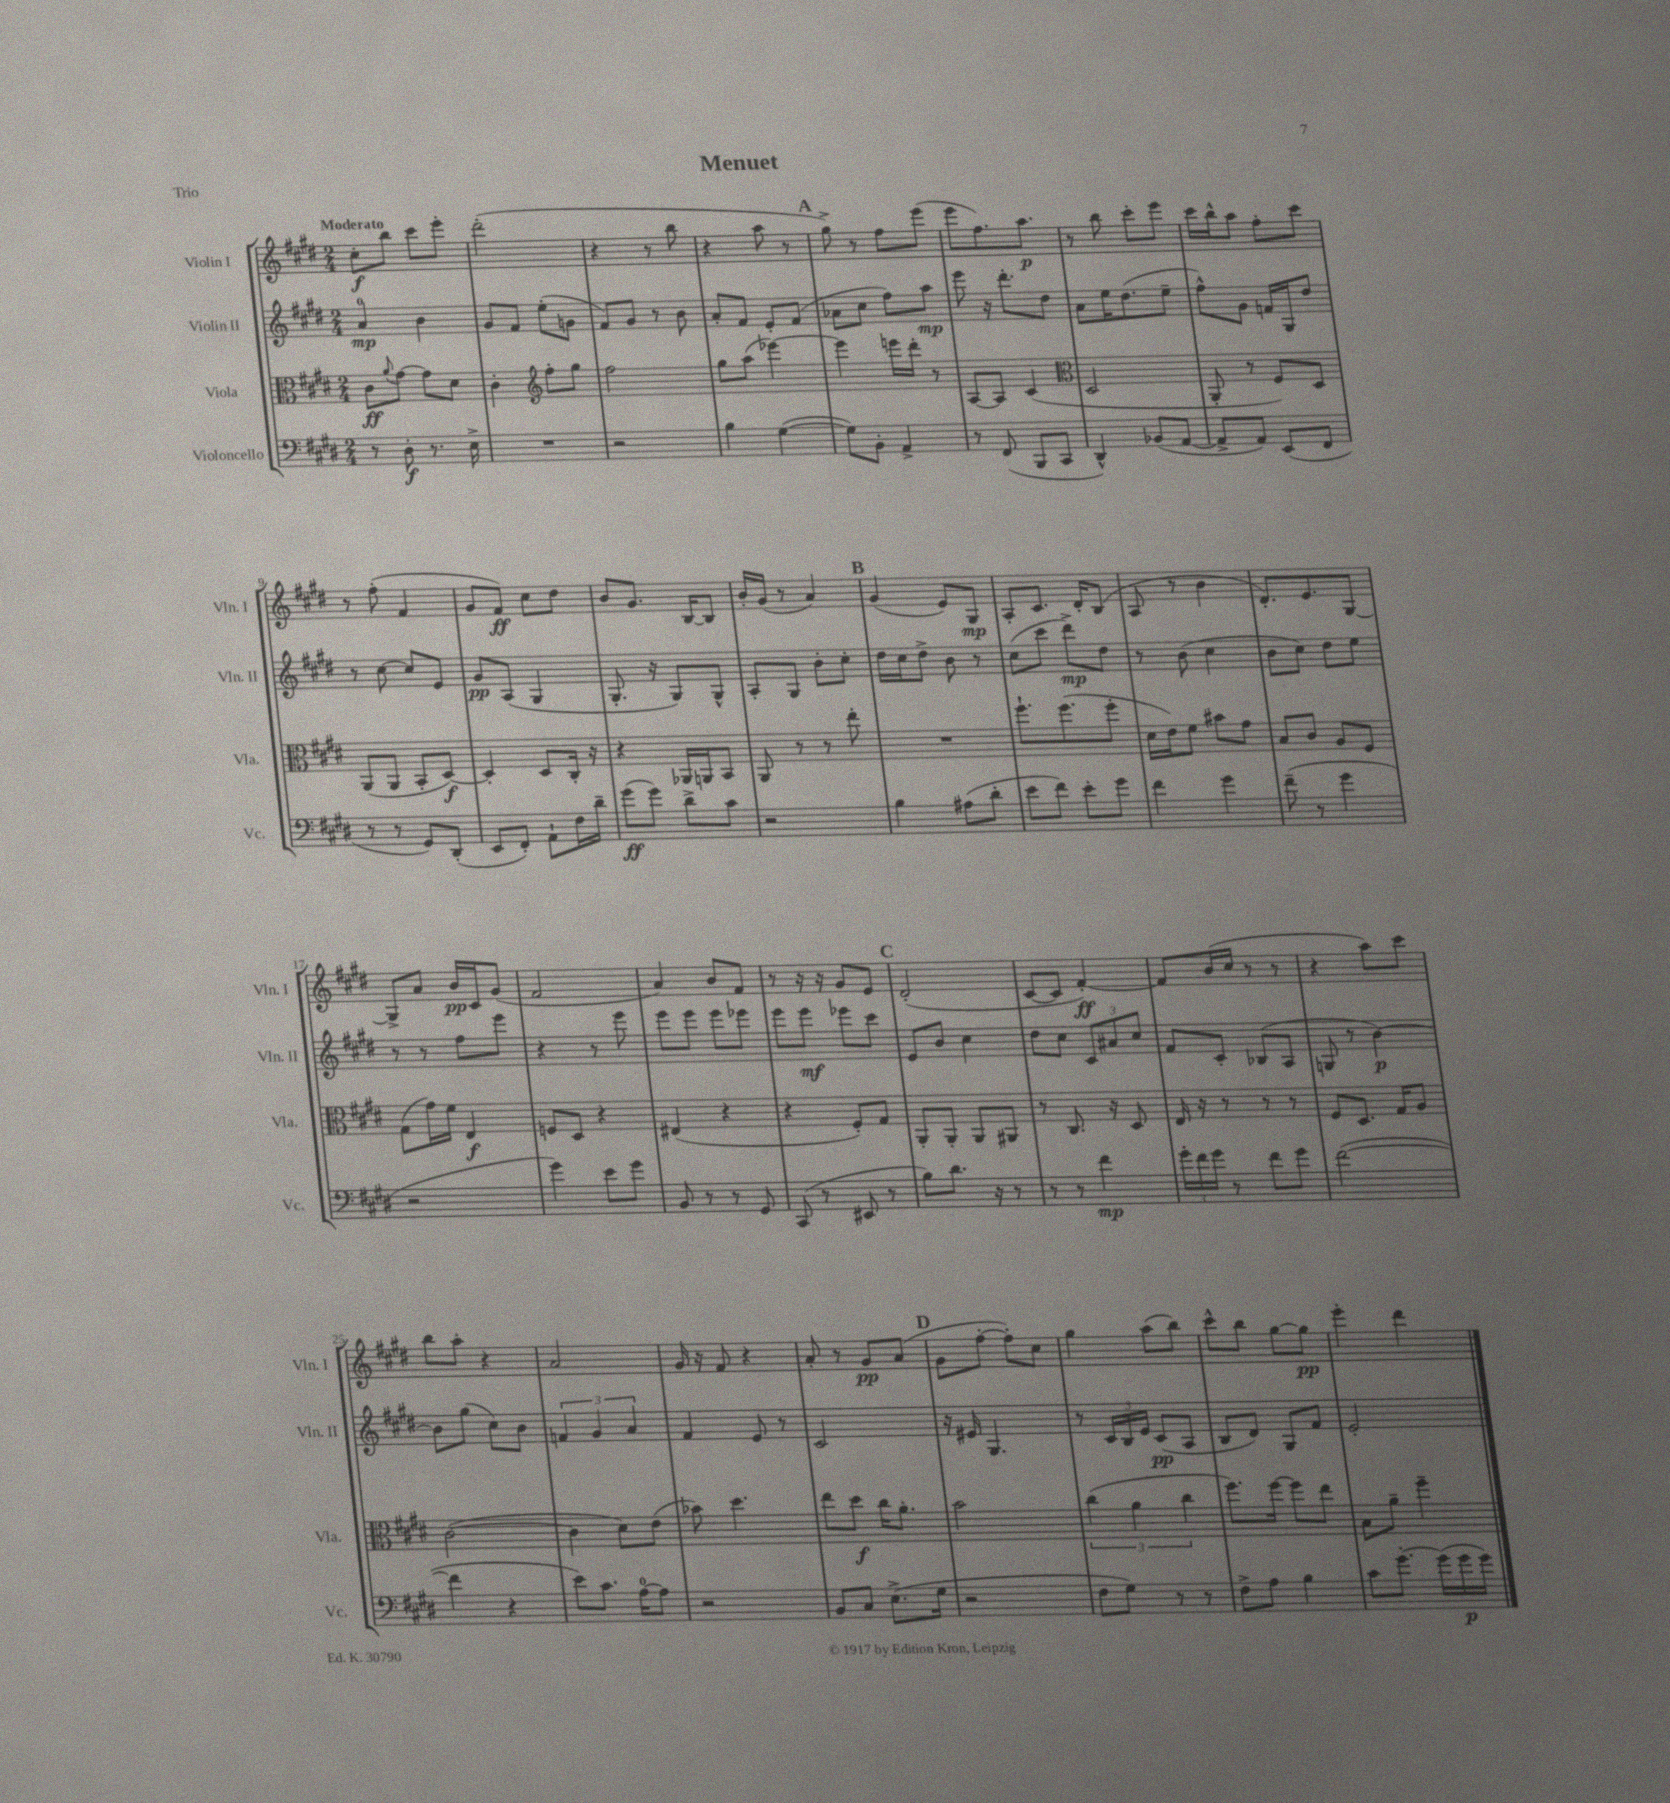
\header { title = "Menuet" piece = "Trio" }
<<
\new StaffGroup <<
\new Staff = "s0" \with { instrumentName = "Violin I" shortInstrumentName = "Vln. I" } {
    \clef treble \key e \major \numericTimeSignature \time 2/4 \tempo "Moderato"
    cis''8-.\f b''8 cis'''8 e'''8-. |
    dis'''2-.( |
    r4 r8 b''8 |
    r4 a''8 r8 |
    \mark \markup { \bold "A" } gis''8->) r8 fis''8 e'''8( |
    e'''8 fis''8.) a''8.\p |
    r8 b''8 cis'''8-. e'''8 |
    cis'''16 b''16-^ a''8 fis''8-. cis'''8 |
    r8 fis''8-.( fis'4 |
    gis'8 fis'8\ff) cis''8 dis''8 |
    b'8 gis'8. b16~ b8 |
    b'16-. gis'16( r8 a'4) |
    \mark \markup { \bold "B" } gis'4( e'8) gis8\mp |
    a8-. cis'8. dis'16-. b8( |
    a8 r8 b'4 |
    dis'8.-.) e'8. gis8~ |
    gis8-> a'8 b'16\pp cis'16 gis'8( |
    fis'2 |
    a'4) b'8 fis'8 |
    r8 r16 r16 gis'8 e'8 |
    \mark \markup { \bold "C" } dis'2-.( |
    cis'8~ cis'8 fis'4~-.\ff) |
    fis'8 b'16( cis''16 r8 r8 |
    r4 a''8) cis'''8 |
    b''8 a''8-. r4 |
    a'2 |
    gis'16 r16 fis'8 r4 |
    a'8-. r8 gis'8\pp a'8( |
    \mark \markup { \bold "D" } gis'8 fis''8~-. fis''8-.) cis''8 |
    gis''4 a''8( b''8) |
    cis'''8-^ b''8 gis''8~ gis''8\pp |
    e'''4-. dis'''4 \bar "|." |
}
\new Staff = "s1" \with { instrumentName = "Violin II" shortInstrumentName = "Vln. II" } {
    \clef treble \key e \major \numericTimeSignature \time 2/4
    a'4-0\mp b'4 |
    gis'8 fis'8 e''8-.( g'8 |
    fis'8) gis'8 r8 b'8 |
    a'8-. fis'8 e'8-. fis'8( |
    \mark \markup { \bold "A" } aes'8 cis''8 fis''8) a''8\mp |
    e'''8 r16 dis'''8.-. dis''8 |
    a'8 e''16 dis''8.( e''8-- |
    fis''8-^) gis'8 f'16 gis16 dis''8 |
    r8 cis''8~ cis''8 e'8 |
    gis'8\pp a8( gis4 |
    gis8.-. r16 gis8) gis8-^ |
    a8-. gis8 b'8-. cis''8-. |
    \mark \markup { \bold "B" } dis''16 cis''16 dis''8-> b'8 r8 |
    cis''8( cis'''8 dis'''8->\mp) dis''8 |
    r8 b'8( cis''4 |
    b'8 cis''8) dis''8 e''8 |
    r8 r8 fis''8 e'''8 |
    r4 r8 e'''8 |
    e'''8 e'''8 e'''8 ees'''8 |
    e'''8 e'''8\mf ees'''8 cis'''8 |
    \mark \markup { \bold "C" } e'8 b'8 cis''4 |
    dis''8 cis''8 \tuplet 3/2 { cis'8 ais'8 cis''8 } |
    fis'8 cis'8-. bes8( a8 |
    g8 r8 b'4~\p) |
    b'8 gis''8( cis''8) b'8 |
    \tuplet 3/2 { f'4 gis'4 a'4 } |
    fis'4 e'8 r8 |
    cis'2 |
    \mark \markup { \bold "D" } r16 eis'16 gis4. |
    r8 \tuplet 3/2 { cis'16 b16 e'16 } cis'8\pp( a8 |
    b8 dis'8) gis8 fis'8 |
    e'2-. \bar "|." |
}
\new Staff = "s2" \with { instrumentName = "Viola" shortInstrumentName = "Vla." } {
    \clef alto \key e \major \numericTimeSignature \time 2/4
    cis'8\ff \appoggiatura { a'8 } gis'8~ gis'8 dis'8 |
    cis'4-. \clef treble fis''8-. gis''8 |
    fis''2 |
    gis''8 a''8( ees'''4~) |
    \mark \markup { \bold "A" } ees'''4 e'''16 dis'''16-. r8 |
    a8~ a8 cis'4( |
    \clef alto dis2 |
    a,8-. r8 fis8) dis8 |
    a,8( a,8 b,8-. dis8~\f) |
    dis4-. dis8 cis16-. r16 |
    r4 aes,16 a,16 b,8 |
    a,8 r8 r8 e''8-. |
    \mark \markup { \bold "B" } R2 |
    fis''8.-! fis''8.( fis''8-. |
    dis'16 e'16) fis'8 bis'8 gis'8 |
    b8 cis'8 a8 fis8 |
    gis8( gis'16) fis'16 e4\f |
    f8 dis8 r4 |
    eis4( r4 |
    r4 fis8-.) gis8 |
    \mark \markup { \bold "C" } a,8-. a,8-. a,8 ais,8 |
    r8 cis8. r16 dis8 |
    e16 r16 r8 r8 r8 |
    fis8 dis8. gis16 a8 |
    cis'2~( |
    cis'4 dis'8) e'8( |
    bes'8) dis''4. |
    e''8 dis''8\f cis''16 a'8.-. |
    \mark \markup { \bold "D" } b'2 |
    \tuplet 3/2 { cis''4( a'4 cis''4 } |
    fis''8.) fis''16~ fis''8 e''8 |
    b8 a'8-- fis''4-- \bar "|." |
}
\new Staff = "s3" \with { instrumentName = "Violoncello" shortInstrumentName = "Vc." } {
    \clef bass \key e \major \numericTimeSignature \time 2/4
    r8 dis8-.\f r8. e16-> |
    R2 |
    r2 |
    b4 gis4~( |
    \mark \markup { \bold "A" } gis8) b,8-. a,4-> |
    r8 fis,8( b,,8 cis,8 |
    dis,4-^) bes,8( a,8~ |
    a,8-> a,8) e,8( fis,8 |
    r8 r8 gis,8) dis,8-.( |
    e,8 fis,8-.) a,8-! fis16 dis'16-- |
    gis'8\ff( gis'8) dis'8-> cis'8 |
    r2 |
    \mark \markup { \bold "B" } b4 ais8( dis'8-. |
    e'8 fis'8) e'8-. gis'8 |
    fis'4 gis'4 |
    fis'8--( r8 gis'4 |
    r2 |
    gis'4) e'8 gis'8 |
    b,8 r8 r8 gis,8 |
    cis,8( r8 eis,8 r8 |
    \mark \markup { \bold "C" } b8) dis'8. r16 r8 |
    r8 r8 fis'4\mp |
    \tuplet 3/2 { gis'16-. fis'16 gis'16 } r8 fis'8 gis'8 |
    fis'2~( |
    fis'4 r4 |
    e'8) cis'8. a16-0~ a8 |
    r2 |
    b,8 cis8 e8.->( gis16 |
    \mark \markup { \bold "D" } r2 |
    fis8 gis8) r8 r8 |
    fis8-> a8 b4 |
    cis'8 gis'8.~-. gis'16( gis'16\p gis'16) \bar "|." |
}
>>
>>
